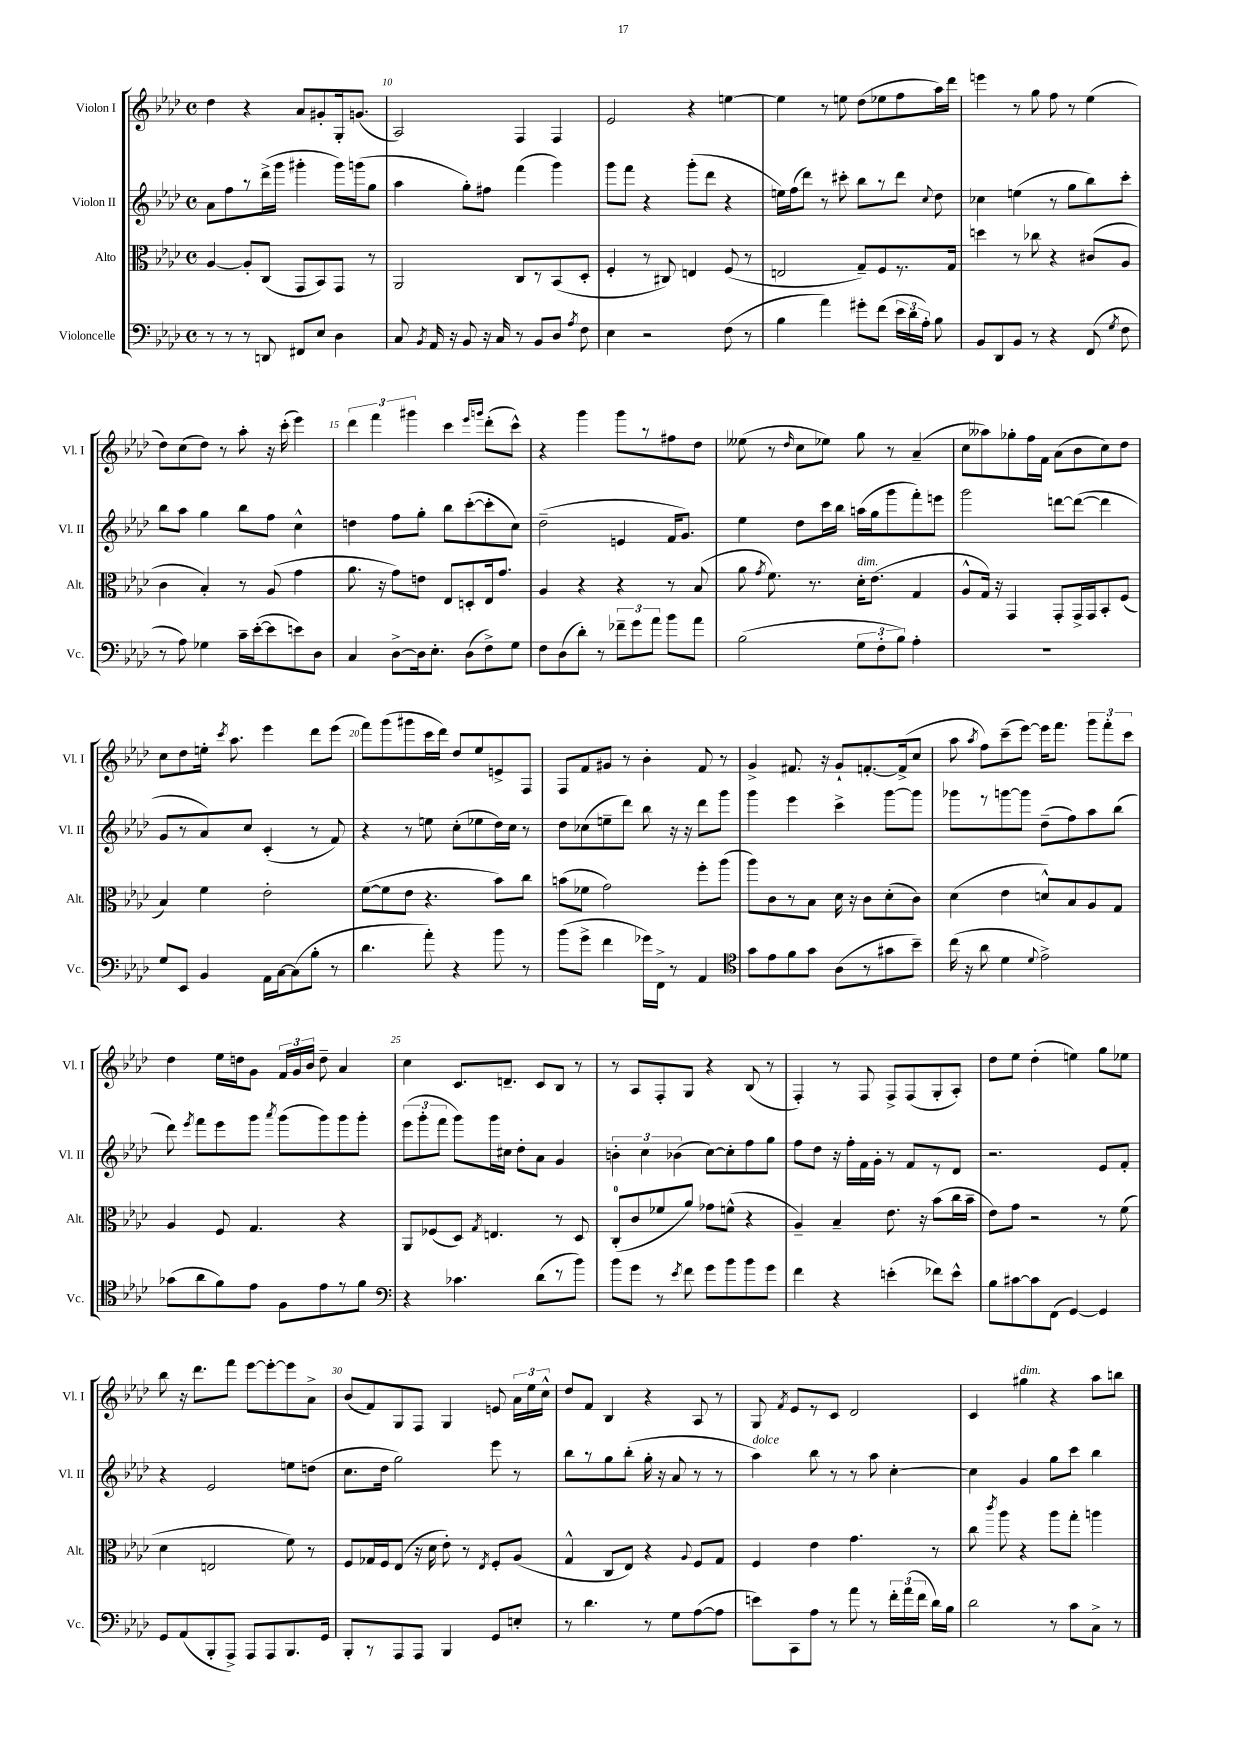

**kern	**kern	**kern	**kern
*staff4	*staff3	*staff2	*staff1
*clefF4	*clefC3	*clefG2	*clefG2
*k[b-e-a-d-]	*k[b-e-a-d-]	*k[b-e-a-d-]	*k[b-e-a-d-]
*M4/4	*M4/4	*M4/4	*M4/4
*met(c)	*met(c)	*met(c)	*met(c)
8r	[4A-/	8a-\L	4dd-\
8r	.	8ff\	.
8r	8A-'/]L	8r	4r
8DD/	(8C/J	(16ddd-^\L	.
.	.	16ggg\JJ	.
8FF#/L	8GG/L	4ggg#'\	8a-/L
8E-/J	8BB-/)	.	8g#'/
4D-\	8GG/J	16ggg#\LL)	16G'/k
.	.	(16ggg\J	(8.g/J
.	8r	8gg\J	.
=	=	=	=
8C/	2AA-/	4aa-\	2A-/)
8qBB-/	.	.	.
16AA-/	.	.	.
16r	.	.	.
8BB-/	.	8gg'\L)	.
16r	.	8ff#\J	.
16C/	.	.	.
8r	8C/L	(4fff\	4F/
8BB-/L	8r	.	.
8D-/J	(8BB-/	4ggg\)	4F/
8qA-/	.	.	.
8F\	8D-'/J	.	.
=	=	=	=
4E-\	4F'/	8ggg\L	2e-/
.	.	8fff\J	.
2r	8r	4r	.
.	8C#/)	.	.
.	4E/	(8ggg'\L	4r
.	.	8ddd-\J	.
(8F\	(8F/	4r	[4ee\
8r	8r	.	.
=	=	=	=
4B-\	2E/	16ee\LL)	4ee\]
.	.	(16ff\J	.
.	.	8ddd-\J)	.
4a-\)	.	8r	8r
.	.	8ccc#'\	8ee\
8g#'\L	8G~/L)	8bb-\L	(8dd-\L
(8f\J	8F/	8r	8ee-\
24e-\LL	8.r	8ddd-\J	8ff\
24d-\	.	.	.
24A-'\JJ)	.	.	.
.	.	8qqcc/	.
8B-\	.	8dd-\	16aa-\L)
.	16G/Jk	.	16ddd-\JJ
=	=	=	=
8BB-/L	4dd\	4cc-\	4eee\
8DD-/	.	.	.
8BB-/J	8r	(4ee\	8r
8r	8cc-\	.	8gg\
4r	4r	8r	8ff\
.	.	8gg\L	8r
(8FF/	(8c#/L	8bb-\)	(4ee-\
8qG/	.	.	.
8F\	8A-/J	8ccc'\J	.
=	=	=	=
8r	4c\	8bb-\L	8dd-\L)
8A-\)	.	8aa-\J	(8cc\
4G-\	4B-'/)	4gg\	8dd-\J)
.	.	.	8r
16c~\LL	8r	8bb-\L	8aa-'\
([16e-'\J	.	.	.
8e-\]	(8A-/	8ff\J	16r
.	.	.	(16ccc'\
8e\)	4g\	4cc^^\	4eee-\)
8D-\J	.	.	.
=	=	=	=
4C/	8.a-\	4dd\	6ddd-\
.	.	.	6fff\
.	16r	.	.
[8D-^\L	8g\L)	8ff\L	.
.	.	.	6ggg#\
16D-\]k	8e\J	8gg'\J	.
8.E-'\J	.	.	.
.	8E-/L	8bb-\L	4ccc\
(8D-\L	8D'/	([8ccc'\	.
.	.	.	16qqeee-/LL
.	.	.	16qqggg/JJ
8F^\)	16E-/k	8ccc'\]	(8ddd-'\L
.	8.g/J	.	.
8G\J	.	8cc\J)	8ccc^^\J)
=	=	=	=
8F\L	4A-/	(2dd-~\	4r
(8D-\	.	.	.
8d-'\J)	4r	.	4ggg\
8r	.	.	.
12f-~\L	4r	4e/	8ggg\L
12g\	.	.	.
.	.	.	8r
12a-\J	.	.	.
8b-\L	8r	16f/LK	8ff#\
.	.	8.g/J)	.
8a-\J	(8B-/	.	8dd-\J
=	=	=	=
(2B-\	8a-\	4ee-\	(8ee--\
.	8qg/	.	.
.	8.f\)	.	8r
.	.	.	16qqdd-/
.	.	8dd-\L	8cc\L
.	8.r	.	.
.	.	16ccc\L	8ee-\J)
.	.	16bb-\JJ	.
12G\L	16d-'\LK	(16aa\LL	8gg\
.	(8.e-\J	16gg\J	.
12F'\	.	.	.
.	.	8ggg\	8r
12B-\J)	.	.	.
4A-'\	4G/	8fff'\)	(4a-~/
.	.	8eee\J	.
=	=	=	=
1r	8A-^^/L	2ggg\	8cc\L
.	16G/Jk)	.	8aa--\)
.	16r	.	.
.	4GG/	.	8gg-'\
.	.	.	16ff\L
.	.	.	16f\JJ
.	8GG'/L	[8ddd\L	(8a-\L
.	16GG^/L	(8ddd\_J	8b-\
.	16GG/J	.	.
.	8BB-'/	4ddd\]	8cc\)
.	(8F/J	.	8dd-\J
=	=	=	=
8G/L	4B-/)	8g/L	8cc\L
8EE-/J	.	8r	8dd-\
4BB-/	4f\	8a-/)	16ee'\Jk
.	.	.	8qccc/
.	.	.	8.aa-\
.	.	8cc/J	.
16AA-\LL	2e-'\	(4c'/	4eee-\
[16C\J	.	.	.
(8C\]	.	.	.
8B-'\J	.	8r	8ddd-\L
8r	.	8f/)	(8eee-\J
=	=	=	=
4.d-\	([8f\L	4r	8fff\L)
.	8f\]	.	(8ggg\
.	8e-\J	8r	8ggg#\
8a-'\)	4.r	8ee\	16ccc\L
.	.	.	16ddd-\JJ)
4r	.	(8cc'\L	8dd-/L
.	.	8ee-\	8ee-/
8b-\	8b-\L)	16dd-\L)	8e^/
.	.	16cc\JJ	.
8r	8cc\J	8r	8F/J
=	=	=	=
(8b-\L	(8b\L	8dd-\L	8F/L
8g^\J	8f-\J	(8cc-\	8f/
4f\	2g\)	8ee~\	8g#/J
.	.	8ddd-\J)	8r
16g-\LL)	.	8bb-\	4b-'\
16FF^\JJ	.	.	.
8r	.	16r	.
.	.	16r	.
4AA-/	8ff'\L	8ddd-\L	8f/
.	(8aa-\J	8ggg\J	8r
=	=	=	=
*clefC4	*	*	*
8g\L	8aa-\L)	4ggg\	4g^/
8e-\	8c\	.	.
8f\	8r	4eee-\	8.f#/
8g\J	8B-\J	.	.
.	.	.	16r
(8A-\L	16d-\	4ccc^\	8g`/L
.	16r	.	.
8r	8c\L	.	[8.f'/
8g#\	(8d-'\	[8ggg\L	.
.	.	.	(16f^/]k
8b-~\J)	8c\J)	8ggg\]J	8cc/J
=	=	=	=
(16cc\	(4d-\	8ggg-\L	8aa-\
16r	.	.	.
.	.	.	8qaa-/
8a-\	.	8r	8ff\L)
4d-\	4e-\	[8ggg\	(8ccc~\
.	.	8ggg\]J	[8eee-\J)
8qqd-/	.	.	.
2e-^\)	8d^^/L)	(8dd-~\L	16eee-\]LK
.	.	.	8.fff\J
.	8B-/	8ff\)	.
.	8A-/	8aa-\	12ggg\L
.	.	.	12fff'\
.	8G/J	(8bb-\J	.
.	.	.	12ccc\J
=	=	=	=
(8g-\L	4A-/	8ddd-\)	4dd-\
.	.	8qeee-/	.
8a-\	.	8fff\L	.
8f\)	8F/	8eee-\	16ee-\LL
.	.	.	16dd\J
8e-\J	4.G/	8ggg\J	8g\J
.	.	8qaaa-/	.
8F\L	.	(8ggg\L	24f/LL
.	.	.	24g/
.	.	.	24b-/JJ
8e-\	.	8ggg\)	8dd~\
8r	4r	8ggg\	4a-/
8f\J	.	8ggg'\J	.
=	=	=	=
*clefF4	*	*	*
4r	8AA-/L	(12eee-\L	4cc\
.	.	12ggg'\	.
.	(8F-/	.	.
.	.	12fff\J	.
4.c-\	8D-/J)	8ggg\L)	8.c/L
.	8qG/	.	.
.	4.E/	16ggg\L	.
.	.	16cc#\JJ	8.d~/J
.	.	8dd-'\L	.
(8d-\L	.	8a-\J	8c/L
8r	8r	4g/	8B-/J
8b-\J)	8D-/	.	8r
=	=	=	=
8b-\L	(8C'/L	6b'\	8r
8g\J	8c/	.	8A-/L
.	.	6cc\	.
8r	8f-/	.	8F'/
.	.	(6b-\	.
8qe-/	.	.	.
8f\	8a-/J)	.	8G/J
8g\L	8g-\L	[8cc\L)	4r
8b-\	(8f^^\J	8cc'\]	.
8b-\	4r	8ff\	(8B-/
8g\J	.	8gg\J	8r
=	=	=	=
4f\	4A-~/)	8ff\L	4F'/)
.	.	8dd-\J	.
4r	4B-~/	16r	8r
.	.	16ff'\LL	.
.	.	16f\	8F/
.	.	16g'\JJ	.
(4e'\	8.e-\	8r	8F^/L
.	.	8f/L	(8F/
.	16r	.	.
8f-\L)	(8b-\L	8r	8G'/
8e^^\J	16cc\L	8d-/J	8A-'/J)
.	16b-~\JJ	.	.
=	=	=	=
8B-\L	8e-\L)	2.r	8dd-\L
[8c#\	8g\J	.	8ee-\J
8c#\]	2r	.	(4dd-'\
(8FF\J	.	.	.
[4GG/)	.	.	4ee\)
4GG/]	8r	8e-/L	8gg\L
.	(8f\	8f'/J	8ee-\J
=	=	=	=
8GG/L	4d-\	4r	8bb-\
(8AA-/	.	.	16r
.	.	.	8.ddd-\L
8BBB-'/	2E/	2e-/	.
8AAA-^/J)	.	.	8fff\J
8AAA-/L	.	.	[8eee-\L
8AAA-/	.	.	8eee-'\_
8.BBB-/	8f\)	8ee\L	8eee-\]
.	8r	(8dd\J	8a-^\J
16GG/Jk	.	.	.
=	=	=	=
8BBB-'/L	8F/L	8.cc\L	(8b-/L
8r	16G-/L	.	8f/)
.	16F/J	16dd-\Jk	.
8AAA-/	(8E-/J	2gg\)	8G/
8AAA-/J	16r	.	8F/J
.	16d-\	.	.
4BBB-/	8e-'\)	.	4G/
.	8r	.	.
.	8qE-/	.	.
8GG/L	8F'/L	8eee-\	8e/
8E'/J	(8A-/J	8r	24a-\LL
.	.	.	24ee-\
.	.	.	24cc^^\JJ
=	=	=	=
8r	4G^^/	8bb-\L	8dd-/L
4.d-\	.	8r	8f/J
.	8C/L	8gg\	4B-/
.	8E-/J)	(8bb-'\J	.
8r	4r	16gg'\	4r
.	.	16r	.
8G\L	.	8a-/	.
.	8qqA-/	.	.
([8A-\	8F/L	8r	8A-/
8A-\]J	8G/J	8r	8r
=	=	=	=
8e\L)	4F/	4aa-\)	8G/
.	.	.	8qf/
8CC\	.	.	8e-/L
8A-\J	4e-\	8bb-\	8r
8r	.	8r	8c/J
8a-\	4.g\	8r	2d-/
8r	.	8aa-\	.
24f'\LL	.	[4cc'\	.
(24a-\	.	.	.
24f\JJ	.	.	.
16d-\LL)	8r	.	.
16B-\JJ	.	.	.
=	=	=	=
2d-\	8cc\	4cc\]	4c/
.	8qccc/	.	.
.	8aa-\	.	.
.	4r	4g/	4gg#\
8r	8aa-\L	8gg\L	4r
8c\L	8gg'\J	8ccc\J	.
8C^\J	4aa\	4bb-\	8aa-\L
8r	.	.	8bb\J
==	==	==	==
*-	*-	*-	*-
